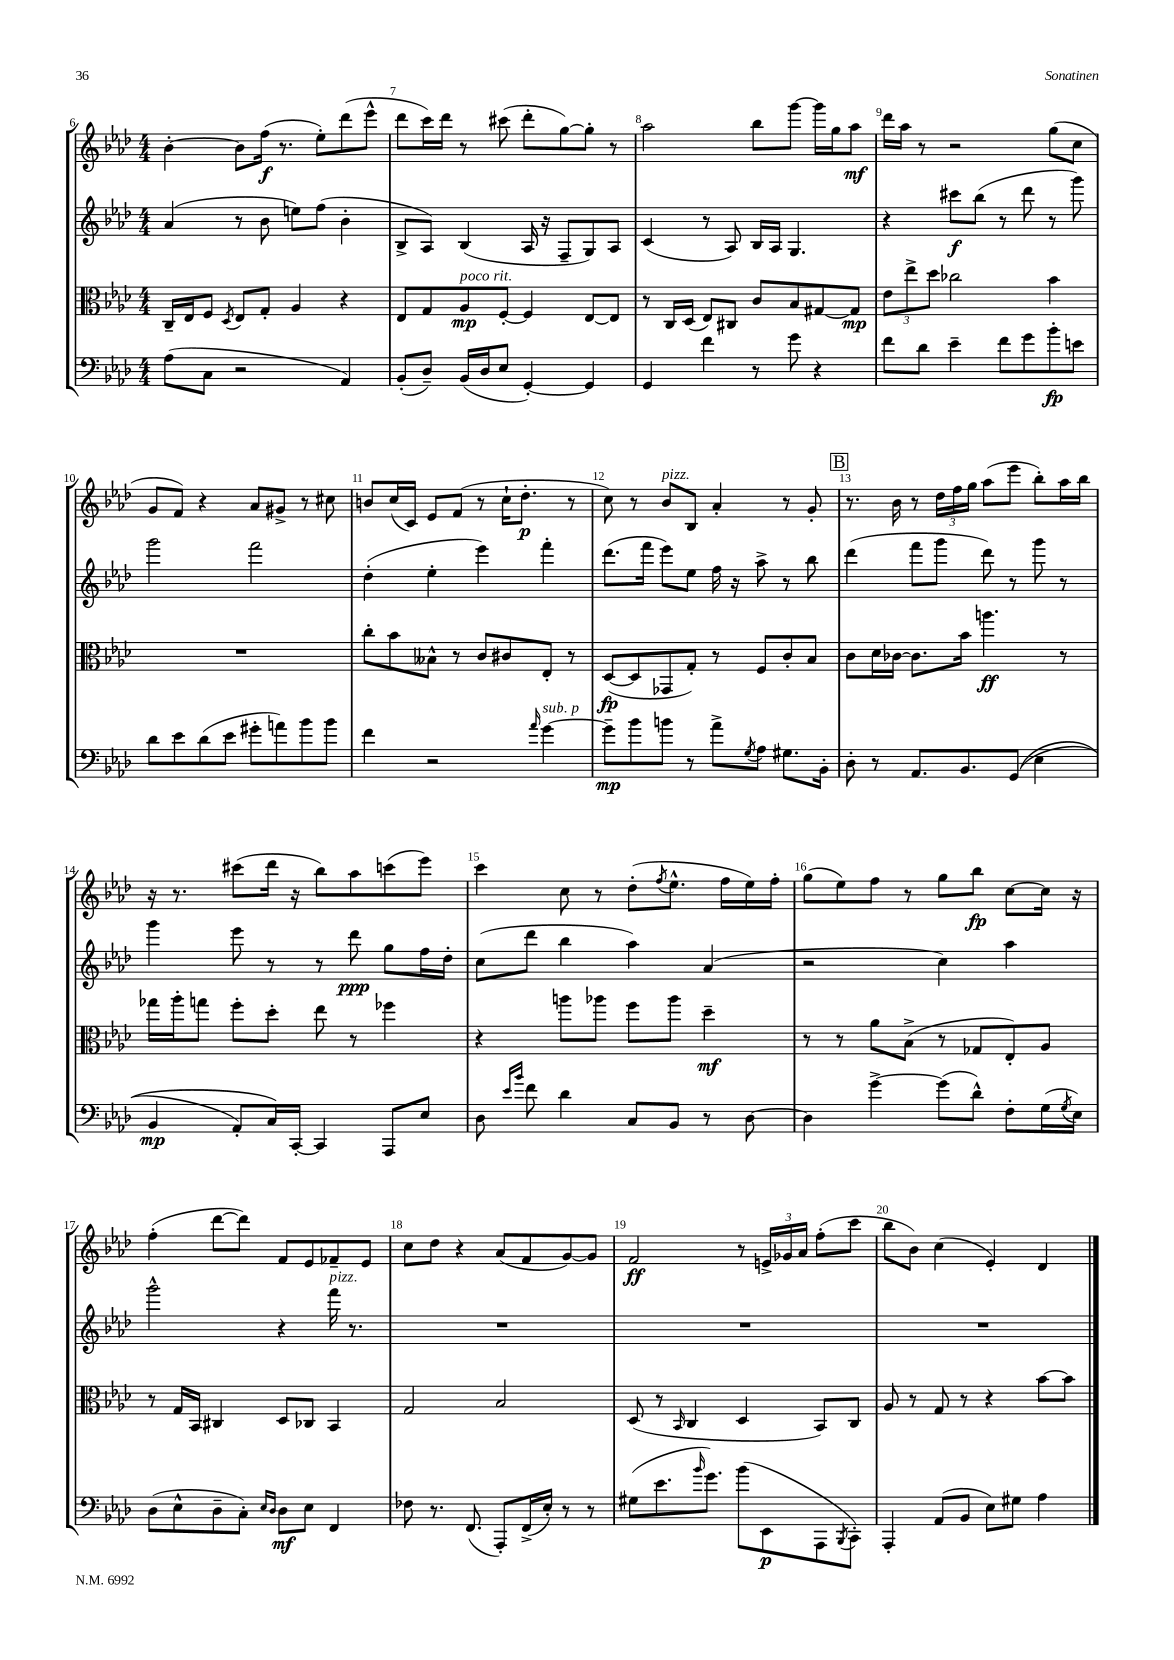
<<
\new StaffGroup <<
\new Staff = "s0" {
    \clef treble \key aes \major \numericTimeSignature \time 4/4
    bes'4~-. bes'8 f''16\f( r8. ees''8-.) des'''8( ees'''8-^ |
    des'''8 c'''16) des'''16 r8 cis'''8( des'''8-. g''8~) g''8-. r8 |
    aes''2 bes''8 g'''8~ g'''16 g''16 aes''8\mf |
    des'''16 aes''16 r8 r2 g''8( c''8 |
    g'8 f'8) r4 aes'8 gis'8-> r8 cis''8 |
    b'8 c''16( c'16) ees'8 f'8( r8 c''16-! des''8.-.\p r8 |
    c''8) r8 bes'8^\markup { \italic "pizz." } bes8 aes'4-. r8 g'8-. |
    \mark \markup { \box "B" } r8. bes'16 r8 \tuplet 3/2 { des''16 f''16 g''16 } aes''8( ees'''8 bes''8-.) aes''16 bes''16 |
    r16 r8. cis'''8( des'''16 r16 bes''8) aes''8 c'''8( ees'''8) |
    c'''4 c''8 r8 des''8-.( \acciaccatura { f''8 } ees''8.-^ f''16 ees''16) f''16-. |
    g''8( ees''8) f''8 r8 g''8 bes''8\fp c''8~ c''16 r16 |
    f''4-.( des'''8~ des'''8) f'8 ees'8 fes'8-- ees'8 |
    c''8 des''8 r4 aes'8( f'8 g'8~) g'8 |
    f'2\ff r8 \tuplet 3/2 { e'16-> ges'16 aes'16 } f''8-.( c'''8 |
    bes''8 bes'8) c''4( ees'4-.) des'4 \bar "|." |
}
\new Staff = "s1" {
    \clef treble \key aes \major \numericTimeSignature \time 4/4
    aes'4( r8 bes'8 e''8) f''8( bes'4-. |
    bes8-> aes8) bes4( aes16 r16 f8-- g8) aes8 |
    c'4( r8 aes8) bes16 aes16 g4. |
    r4 cis'''8\f bes''8( r8 des'''8 r8 g'''8) |
    g'''2 f'''2 |
    des''4-.( ees''4-. ees'''4) f'''4-. |
    des'''8.( f'''16 ees'''8) ees''8 f''16 r16 aes''8-> r8 bes''8 |
    \mark \markup { \box "B" } des'''4( f'''8 g'''8 des'''8) r8 g'''8 r8 |
    g'''4 ees'''8 r8 r8 des'''8\ppp g''8 f''16 des''16-. |
    c''8( des'''8 bes''4 aes''4) aes'4( |
    r2 c''4) aes''4 |
    g'''2-^ r4 f'''16^\markup { \italic "pizz." } r8. |
    R1 |
    R1 |
    R1 \bar "|." |
}
\new Staff = "s2" {
    \clef alto \key aes \major \numericTimeSignature \time 4/4
    c16-- ees16 f8 \acciaccatura { des8 } ees8 g8-. aes4 r4 |
    ees8 g8 aes8\mp^\markup { \italic "poco rit." } f8~-. f4 ees8~ ees8 |
    r8 c16 des16( ees8) cis8 c'8 bes8 gis8~ gis8\mp |
    \tuplet 3/2 { ees'8 ees''8-> des''8 } ces''2 bes'4 |
    R1 |
    c''8-. bes'8 beses8-^ r8 c'8 cis'8 ees8-. r8 |
    des8~\fp( des8 ges,8 g8-.) r8 f8 c'8-. bes8 |
    \mark \markup { \box "B" } c'8 des'16 ces'16~ ces'8. bes'16 a''4.\ff r8 |
    ges''16 aes''16-. g''8 f''8-. des''8-. ees''8 r8 fes''4 |
    r4 a''8 aes''8 f''8 aes''8 des''4--\mf |
    r8 r8 aes'8 bes8->( r8 ges8 ees8-.) aes8 |
    r8 g16 bes,16 cis4 des8 ces8 bes,4 |
    g2 bes2 |
    des8( r8 \grace { bes,16 } c4 des4 bes,8) c8 |
    aes8 r8 g8 r8 r4 bes'8~ bes'8 \bar "|." |
}
\new Staff = "s3" {
    \clef bass \key aes \major \numericTimeSignature \time 4/4
    aes8( c8 r2 aes,4) |
    bes,8-.( des8--) bes,16( des16 ees8 g,4~-.) g,4 |
    g,4 f'4 r8 g'8 r4 |
    f'8 des'8 ees'4-- f'8 g'8 bes'8-.\fp e'8 |
    des'8 ees'8 des'8( ees'8 gis'8-. a'8) bes'8 bes'8 |
    f'4 r2 \grace { aes'16 } g'4~^\markup { \italic "sub. p" } |
    g'8--\mp bes'8 b'8 r8 aes'8-> \acciaccatura { g8 } aes8 gis8. bes,16-. |
    \mark \markup { \box "B" } des8-. r8 aes,8. bes,8. g,8(\( ees4 |
    bes,4\mp aes,8-.) c16\) c,16~-. c,4 aes,,8 ees8 |
    des8 \grace { ees'16 bes'16 } f'8 des'4 c8 bes,8 r8 des8~ |
    des4 g'4~-> g'8( des'8-^) f8-. g16( \acciaccatura { g8 } ees16) |
    des8( ees8-^ des8-- c8-.) \grace { ees16 des16 } des8\mf ees8 f,4 |
    fes8 r8. f,8.( aes,,8-.) f,16->( ees16-.) r8 r8 |
    gis8( ees'8. \grace { bes'16 } g'8.) bes'8( ees,8\p aes,,8 \acciaccatura { bes,,8 } c,8-.) |
    aes,,4-. aes,8( bes,8 ees8) gis8 aes4 \bar "|." |
}
>>
>>
\layout { \context { \Score currentBarNumber = #6 \override BarNumber.break-visibility = ##(#f #t #t) barNumberVisibility = #all-bar-numbers-visible } }
